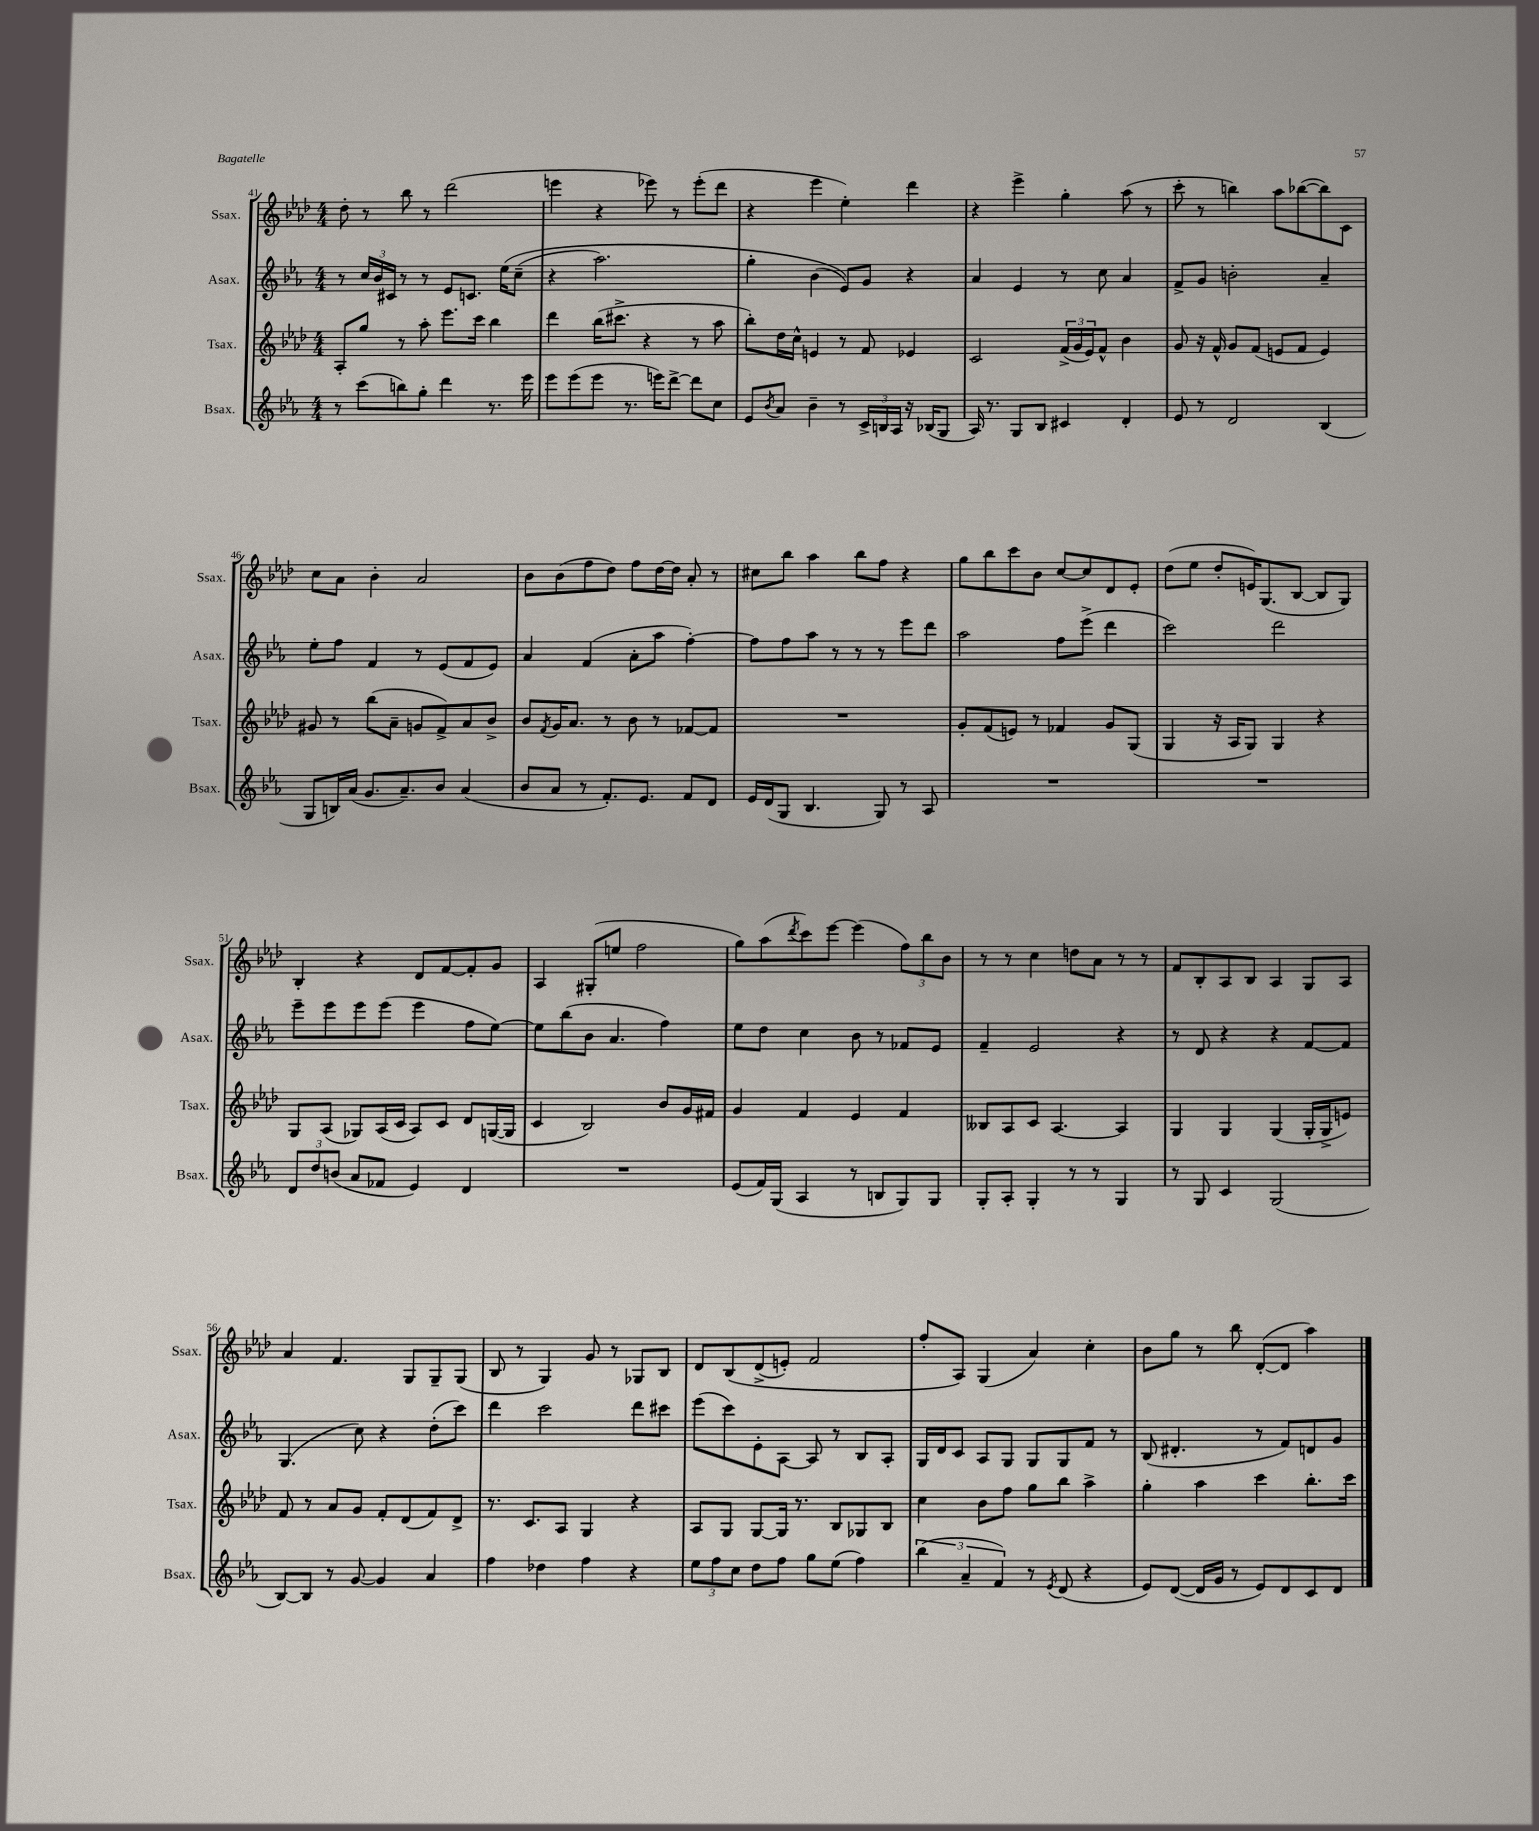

**kern	**kern	**kern	**kern
*part4	*part3	*part2	*part1
*staff4	*staff3	*staff2	*staff1
*I"Bsax.	*I"Tsax.	*I"Asax.	*I"Ssax.
*I'Bsax.	*I'Tsax.	*I'Asax.	*I'Ssax.
*clefG2	*clefG2	*clefG2	*clefG2
*k[b-e-a-]	*k[b-e-a-d-]	*k[b-e-a-]	*k[b-e-a-d-]
*M4/4	*M4/4	*M4/4	*M4/4
=41	=41	=41	=41
8r	8A-'/L	8r	8dd-'\
(8ccc\L	8gg/J	24cc/LL	8r
.	.	24b-/	.
.	.	24c#X/JJ	.
8bbn\)	8r	8r	8bb-\
8gg'\J	8aa-'\	8r	8r
4ddd\	8.eee-\L	8e-/L	(2ddd-\
.	.	8.cn/J	.
.	16ccc\Jk	.	.
8.r	4bb-\	.	.
.	.	(16ee-\KL	.
.	.	(8cc~\J	.
16eee-\	.	.	.
=42	=42	=42	=42
8eee-\L	4ddd-\	4r	4eeen\
(8eee-\	.	.	.
8eee-\J	(16bb-\KL	2.aa-\)	4r
.	8.ccc#X^\J	.	.
8.r	.	.	.
.	4r	.	8eee-X\)
16eeen\KL)	.	.	.
[8ddd^\J	.	.	8r
8ddd\L]	8r	.	(8eee-'\L
8cc\J	8aa-\	.	8ddd-\J
=43	=43	=43	=43
8e-/L	8bb-'\L)	4gg'\	4r
8qb-/	.	.	.
8a-/J	16dd-\L	.	.
.	16cc^^\JJ	.	.
4b-~\	4en/	(4b-\	4eee-\
8r	8r	8e-/L))	4ee-'\)
24c^/LL	8f/	8g/J	.
24Bn/	.	.	.
24A-/JJ	.	.	.
16r	4e-X/	4r	4ddd-\
(16B-X/KL	.	.	.
8G/J	.	.	.
=44	=44	=44	=44
16A-/)	2c/	4a-/	4r
8.r	.	.	.
8G/L	.	4e-/	4eee-^\
8B-/J	.	.	.
4c#X/	(24f^/LL	8r	4gg'\
.	24g/	.	.
.	24e-/J)	.	.
.	8f^^/J	8cc\	.
4d'/	4b-\	4a-/	(8aa-\
.	.	.	8r
=45	=45	=45	=45
8e-/	8g/	8f^/L	8ccc'\
8r	16r	8g/J	8r
.	16f^^/	.	.
2d/	8g/L	2bn'\	4bbn\)
.	(8f/J	.	.
.	8en/L	.	8aa-\L
.	8f/J	.	([8bb-X\
(4B-/	4e/)	4a-~/	8bb-\])
.	.	.	8c\J
!!LO:LB:g=z
=46	=46	=46	=46
8G/L	8g#X/	8ee-'\L	8cc\L
16Bn/L)	8r	8ff\J	8a-\J
(16a-/JJ	.	.	.
8.g/L	(8bb-\L	4f/	4b-'\
.	8a-~\J	.	.
8.a-~/)	.	.	.
.	8gn/L	8r	2a-/
8b-/J	8f^/)	(8e-/L	.
(4a-/	8a-/	8f/	.
.	8b-^/J	8e-/J)	.
=47	=47	=47	=47
8b-/L	8b-/L	4a-/	8b-\L
.	8qf/	.	.
8a-/J	16g/K	.	(8b-\
.	8.a-/J	.	.
8r	.	(4f/	8ff\
8.f'/L)	8r	.	8dd-\J)
.	8b-\	8a-'\L	8ff\L
8.e-/J	.	.	.
.	8r	8aa-\J	[16dd-\L
.	.	.	16dd-\JJ]
8f/L	[8f-X/L	[4ff'\)	8a-'/
8d/J	8f-/J]	.	8r
=48	=48	=48	=48
16e-/LL	1r	8ff\L]	8cc#X\L
(16d/J	.	.	.
8G/J	.	8ff\	8bb-\J
4.B-/	.	8aa-\J	4aa-\
.	.	8r	.
.	.	8r	8bb-\L
8G/)	.	8r	8ff\J
8r	.	8eee-\L	4r
8A-/	.	8ddd\J	.
=49	=49	=49	=49
1r	8g'/L	2aa-\	8gg\L
.	(8f/	.	8bb-\
.	8en/J)	.	8ccc\
.	8r	.	8b-\J
.	4f-X/	8ff\L	[8cc/L
.	.	(8eee-^\J	8cc/]
.	8g/L	4ddd\	8d-/
.	(8G/J	.	8e-'/J
=50	=50	=50	=50
1r	4G/	2ccc\)	(8dd-\L
.	.	.	8ee-\J
.	16r	.	8dd-'/L
.	16A-/KL	.	.
.	8G/J)	.	16en/K)
.	.	.	(8.G/
.	4G/	2ddd\	.
.	.	.	[8B-/J
.	4r	.	8B-/L]
.	.	.	8G/J)
!!LO:LB:g=z
=51	=51	=51	=51
12d/L	8G/L	8eee-~\L	4B-'/
12dd/	.	.	.
.	(8A-/J	8eee-\	.
(12bn/J	.	.	.
8a-/L	8G-X/L)	8eee-\	4r
8f-X/J	(16A-/L	(8eee-\J	.
.	16c/JJ	.	.
4e-/)	8A-/L)	4eee-\	8d-/L
.	8c/J	.	[8f/
4d/	8d-/L	8ff\L	8f'/]
.	([16Gn/L	[8ee-\J)	8g/J
.	16G/JJ]	.	.
=52	=52	=52	=52
1r	4c/	8ee-\L]	4A-/
.	.	(8bb-\	.
.	2B-/)	8b-\J	(8G#X'/L
.	.	4.a-/	8een/J
.	.	.	2ff\
.	8b-/L	4ff\)	.
.	16g/L	.	.
.	16f#X/JJ	.	.
=53	=53	=53	=53
(8e-/L	4g/	8ee-\L	8gg\L)
16f/L)	.	8dd\J	(8aa-\
(16G/JJ	.	.	.
.	.	.	8qddd-/
4A-/	4f/	4cc\	8ccc\)
.	.	.	[8eee-\J
8r	4e-/	8b-\	(4eee-\]
8Bn/L	.	8r	.
8G/)	4f/	8f-X/L	12ff\L)
.	.	.	12bb-\
8G/J	.	8e-/J	.
.	.	.	12b-\J
=54	=54	=54	=54
8G'/L	8B--X/L	4f~/	8r
8A-'/J	8A-/	.	8r
4G'/	8c/J	2e-/	4cc\
.	[4.A-/	.	.
8r	.	.	8ddn\L
8r	.	.	8a-\J
4G/	4A-/]	4r	8r
.	.	.	8r
=55	=55	=55	=55
8r	4G/	8r	8f/L
8G/	.	8d/	8B-'/
4c/	4G/	4r	8A-/
.	.	.	8B-/J
(2G/	(4G/	4r	4A-/
.	16G'/LL	[8f/L	8G/L
.	16G^/J	.	.
.	8en/J)	8f/J]	8A-/J
!!LO:LB:g=z
=56	=56	=56	=56
[8B-/L)	8f/	(4.G/	4a-/
8B-/J]	8r	.	.
8r	8a-/L	.	4.f/
[8g/	8g/J	8cc\)	.
4g/]	8f'/L	4r	.
.	(8d-/	.	8G/L
4a-/	8f/)	(8dd'\L	8G~/
.	8d-^/J	8ccc\J)	(8G/J
=57	=57	=57	=57
4ff\	8.r	4ddd\	8B-/
.	.	.	8r
.	8.c/L	.	.
4dd-X\	.	2ccc\	4G/)
.	8A-/J	.	.
4ff\	4G/	.	8g/
.	.	.	8r
4r	4r	8ddd\L	8G-X/L
.	.	8ccc#X\J	8B-/J
=58	=58	=58	=58
12ee-\L	8A-/L	(8eee-\L	8d-/L
12ff\	.	.	.
.	8G/J	8ccc\)	(8B-/
12cc\J	.	.	.
8dd\L	[8G/L	8e-'\	(8d-^/
8ff\J	16G/Jk]	[8A-\J	8en'/J)
.	8.r	.	.
8gg\L	.	8A-/]	2f/
(8ee-\J	8B-/L	8r	.
4ff\)	8G-X/	8B-/L	.
.	8B-/J	8A-'/J	.
=59	=59	=59	=59
(6bb-\	4cc\	16G/LL	8ff'/L
.	.	16d/J	.
.	.	8c/J	8A-/J)
6a-~/	.	.	.
.	8b-\L	8A-/L	(4G/
6f/)	.	.	.
.	8ff\J	8G/J	.
8r	8gg\L	8G/L	4a-/)
8qe-/	.	.	.
(8d/	8bb-\J	8G/	.
4r	4aa-^\	8f/J	4cc'\
.	.	8r	.
=60	=60	=60	=60
8e-/L)	4gg'\	(8B-/	8b-\L
([8d/J	.	4.d#X'/	8gg\J
16d/LL]	4aa-\	.	8r
16g/JJ	.	.	.
8r	.	.	8bb-\
8e-/L)	4ccc\	8r	([8d-'/L
8d/	.	8f/L)	8d-/J]
8c/	8.bb-'\L	8dn/	4aa-\)
8d/J	.	8g/J	.
.	16ccc\Jk	.	.
==	==	==	==
*-	*-	*-	*-
